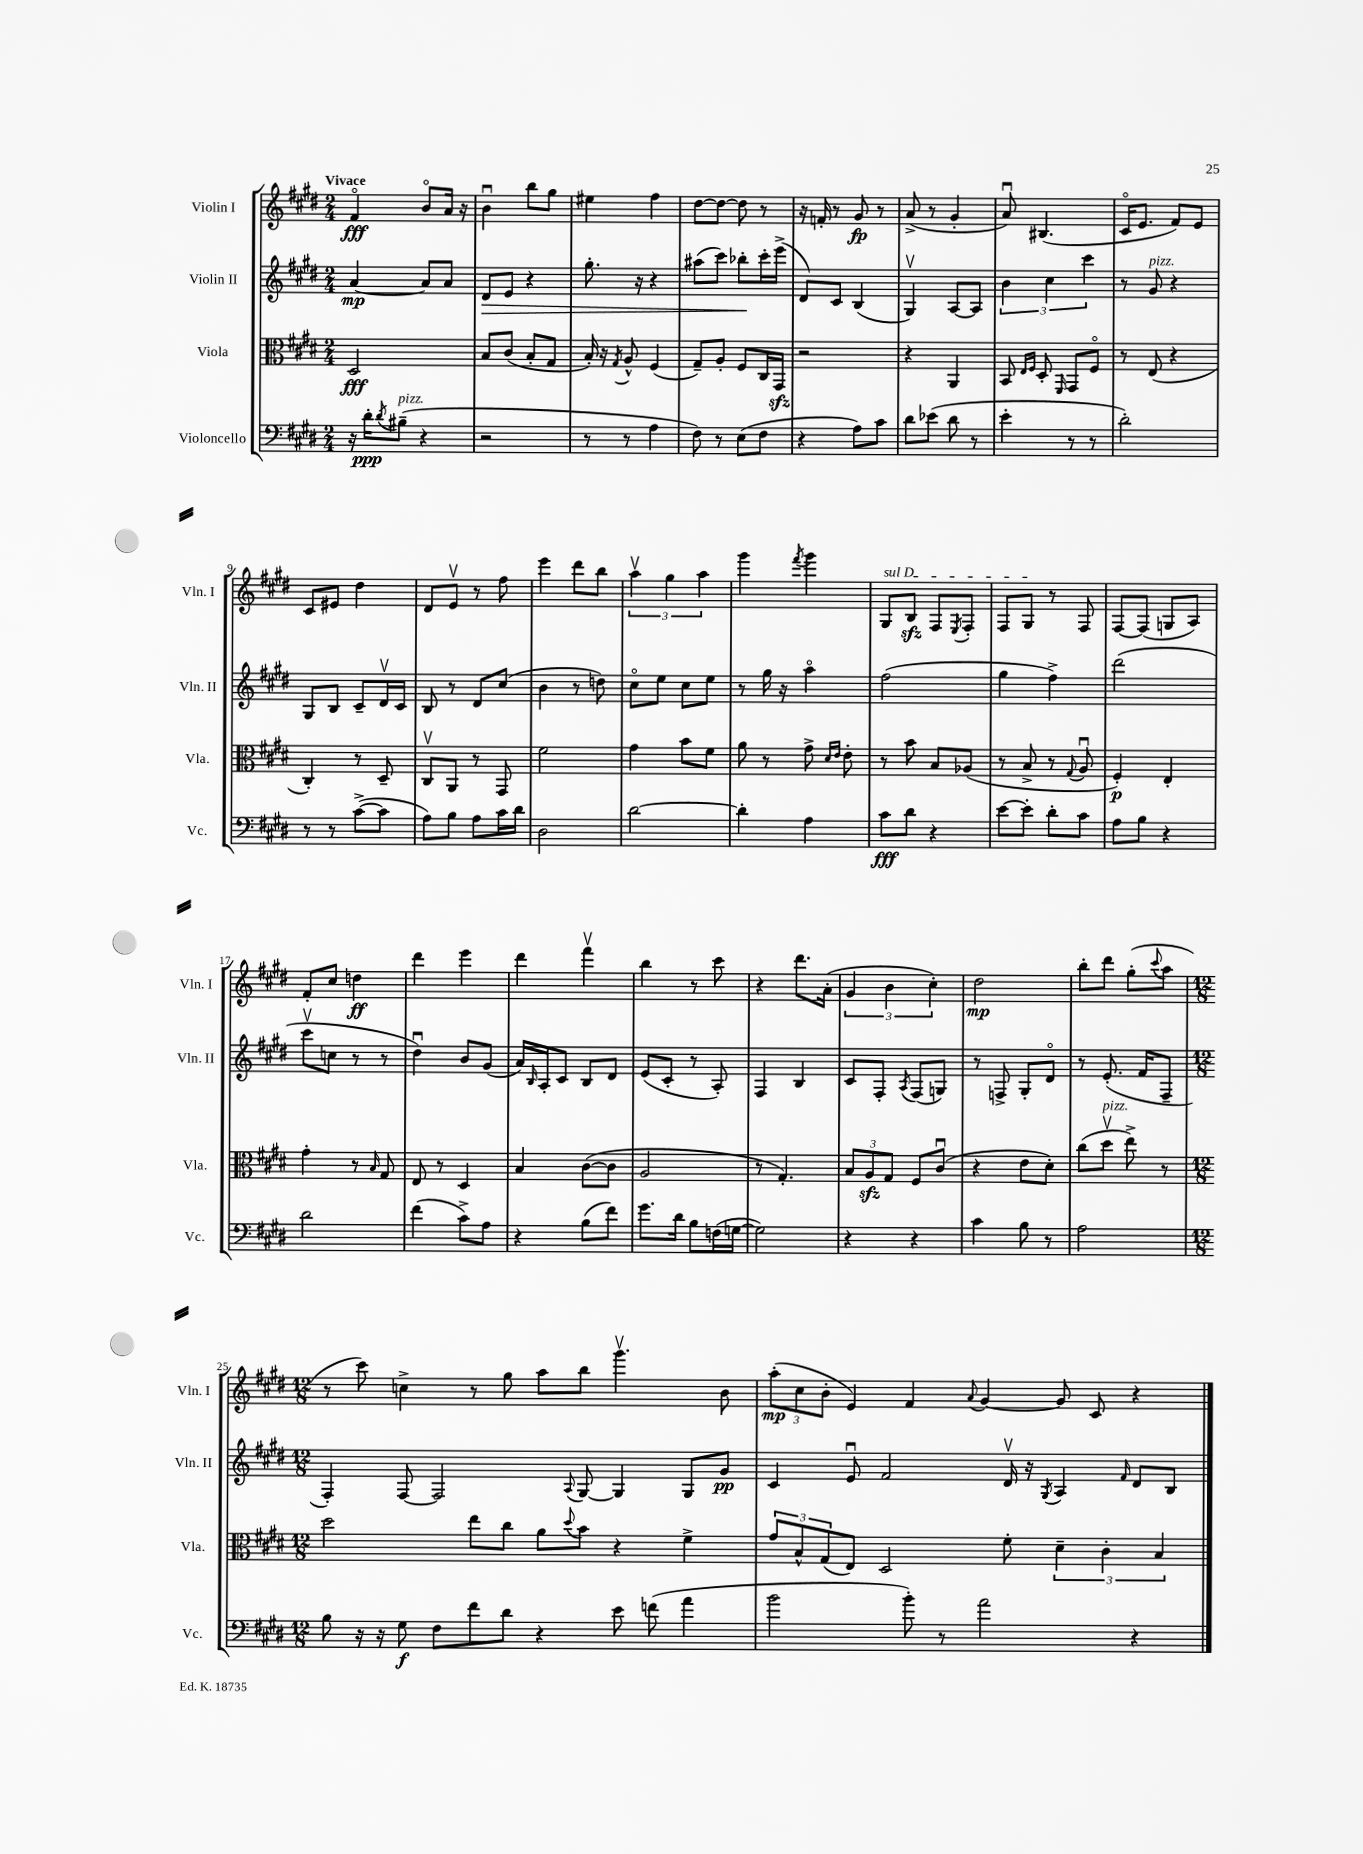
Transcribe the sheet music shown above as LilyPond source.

<<
\new StaffGroup <<
\new Staff = "s0" \with { instrumentName = "Violin I" shortInstrumentName = "Vln. I" } {
    \clef treble \key e \major \numericTimeSignature \time 2/4 \tempo "Vivace"
    fis'4\flageolet\fff b'8\flageolet a'16 r16 |
    b'4\downbow b''8 gis''8 |
    eis''4 fis''4 |
    dis''8~ dis''8~ dis''8 r8 |
    r16 f'16-. r8 gis'8\fp r8 |
    a'8->( r8 gis'4-. |
    a'8\downbow) bis4.( |
    cis'16\flageolet e'8. fis'8) e'8 |
    cis'8 eis'8 dis''4 |
    dis'8 e'8\upbow r8 fis''8 |
    e'''4 dis'''8 b''8 |
    \tuplet 3/2 { a''4\upbow gis''4 a''4 } |
    gis'''4 \acciaccatura { fis'''8 } gis'''4 |
    \once \override TextSpanner.bound-details.left.text = \markup { \italic "sul D" } gis8\startTextSpan b8\sfz fis8 \acciaccatura { e8 } fis8-. |
    fis8 gis8\stopTextSpan r8 fis8 |
    fis8~ fis8( g8 a8) |
    fis'8-. cis''8 d''4\ff |
    dis'''4 e'''4 |
    dis'''4 fis'''4\upbow |
    b''4 r8 cis'''8 |
    r4 dis'''8. a'16-.( |
    \tuplet 3/2 { gis'4 b'4 cis''4-.) } |
    dis''2\mp |
    b''8-. dis'''8 gis''8-.( \appoggiatura { cis'''8 } a''8 |
    \numericTimeSignature \time 12/8 r8 cis'''8) c''4-> r8 gis''8 a''8 b''8 gis'''4.\upbow b'8 |
    \tuplet 3/2 { a''8-.\mp( cis''8 b'8-. } e'4) fis'4 \appoggiatura { a'8 } gis'4~ gis'8 cis'8 r4 \bar "|." |
}
\new Staff = "s1" \with { instrumentName = "Violin II" shortInstrumentName = "Vln. II" } {
    \clef treble \key e \major \numericTimeSignature \time 2/4
    a'4~\mp a'8 a'8 |
    dis'8\> e'8 r4 |
    gis''8.-. r16 r4 |
    ais''8( cis'''8) bes''8-.\! cis'''16-. e'''16->( |
    dis'8) cis'8 b4( |
    gis4\upbow) a8~ a8 |
    \tuplet 3/2 { b'4 cis''4 cis'''4 } |
    r8 gis'8^\markup { \italic "pizz." } r4 |
    gis8 b8 cis'8-- dis'16\upbow cis'16 |
    b8 r8 dis'8 cis''8( |
    b'4 r8 d''8) |
    cis''8\flageolet e''8 cis''8 e''8 |
    r8 gis''16 r16 a''4\flageolet |
    fis''2( |
    gis''4 fis''4->) |
    dis'''2( |
    cis'''8\upbow c''8 r8 r8 |
    dis''4\downbow) b'8 gis'8( |
    a'16) \grace { b16 } a16-. cis'8 b8 dis'8 |
    e'8( cis'8-. r8 a8-.) |
    fis4 b4 |
    cis'8 fis8-. \acciaccatura { a8 } fis8( g8) |
    r8 f8-> gis8-. dis'8\flageolet |
    r8 e'8.-.( fis'16 fis8-- |
    \numericTimeSignature \time 12/8 fis4-.) fis8~ fis2 \appoggiatura { a8 } gis8~ gis4 gis8 gis'8\pp |
    cis'4 e'8\downbow fis'2 dis'16\upbow r16 \acciaccatura { gis8 } a4 \grace { fis'16 } dis'8 b8 \bar "|." |
}
\new Staff = "s2" \with { instrumentName = "Viola" shortInstrumentName = "Vla." } {
    \clef alto \key e \major \numericTimeSignature \time 2/4
    dis2\fff |
    b8 cis'8( b8-. gis8 |
    b16-.) r16 \acciaccatura { gis8 } a8-^ fis4( |
    gis8--) a8-. fis8 cis16 gis,16\sfz |
    r2 |
    r4 a,4 |
    b,8 \grace { e16 fis16 } dis8-. \grace { fis,16 } gis,8 fis8\flageolet |
    r8 e8( r4 |
    cis4-.) r8 dis8-- |
    cis8\upbow a,8 r8 gis,8 |
    fis'2 |
    gis'4 b'8 fis'8 |
    a'8 r8 gis'8-> \grace { dis'16 e'16 } e'8-. |
    r8 b'8 b8 aes8( |
    r8 b8-> r8 \appoggiatura { gis8 } a8\downbow |
    fis4-.\p) e4-. |
    gis'4-. r8 \grace { b16 } gis8 |
    e8 r8 dis4 |
    b4 cis'8~( cis'8 |
    a2 |
    r8 gis4.-.) |
    \tuplet 3/2 { b8 a8\sfz gis8 } fis8 cis'8\downbow( |
    r4 e'8 dis'8-.) |
    cis''8( dis''8\upbow^\markup { \italic "pizz." } e''8->) r8 |
    \numericTimeSignature \time 12/8 dis''2 e''8 cis''8 a'8 \appoggiatura { dis''8 } b'8 r4 fis'4-> |
    \tuplet 3/2 { gis'8 b8-^ gis8( } e8) dis2 fis'8-. \tuplet 3/2 { dis'4-- cis'4-. b4 } \bar "|." |
}
\new Staff = "s3" \with { instrumentName = "Violoncello" shortInstrumentName = "Vc." } {
    \clef bass \key e \major \numericTimeSignature \time 2/4
    r16 dis'16-.\ppp \acciaccatura { dis'8 } bis8--^\markup { \italic "pizz." }( r4 |
    r2 |
    r8 r8 a4 |
    fis8) r8 e8( fis8 |
    r4 a8) cis'8 |
    dis'8 ees'8( dis'8 r8 |
    e'4-. r8 r8 |
    dis'2-.) |
    r8 r8 cis'8~->( cis'8 |
    a8) b8 a8 cis'16 dis'16 |
    dis2 |
    dis'2~ |
    dis'4-. a4 |
    cis'8\fff dis'8 r4 |
    e'8~ e'8-. dis'8-. cis'8 |
    a8 b8 r4 |
    dis'2 |
    fis'4( cis'8->) a8 |
    r4 b8( fis'8) |
    gis'8. dis'16 b8 f16( g16~ |
    g2) |
    r4 r4 |
    cis'4 b8 r8 |
    a2 |
    \numericTimeSignature \time 12/8 b8 r16 r16 gis8\f fis8 fis'8 dis'8 r4 e'8 f'8( a'4 |
    b'2 b'8-.) r8 a'2 r4 \bar "|." |
}
>>
>>
